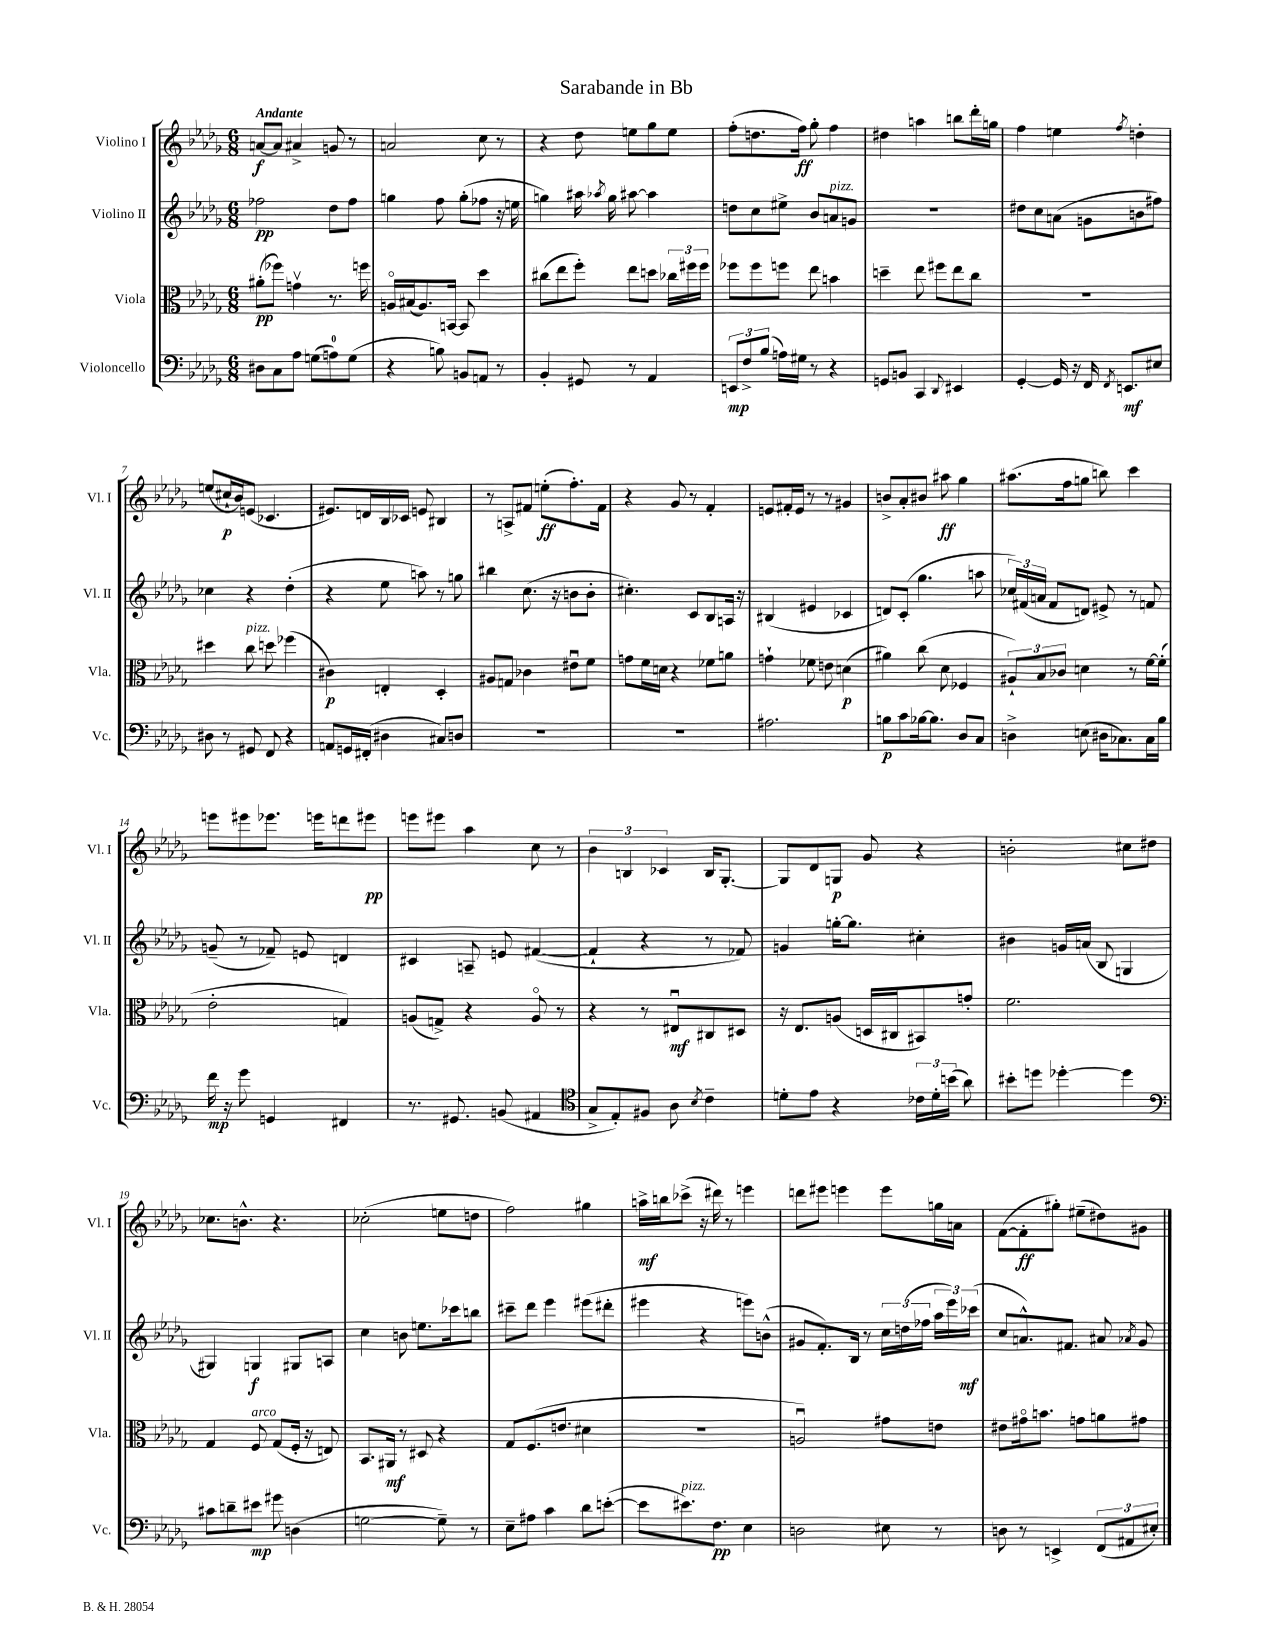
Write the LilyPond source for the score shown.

\header { title = "Sarabande in Bb" }
<<
\new StaffGroup <<
\new Staff = "s0" \with { instrumentName = "Violino I" shortInstrumentName = "Vl. I" } {
    \clef treble \key des \major \numericTimeSignature \time 6/8 \tempo "Andante"
    \autoBeamOff a'8[~\f a'8] ais'4-> g'8 r8 |
    a'2 c''8 r8 |
    r4 des''8 e''8[ ges''8 e''8] |
    f''8[-.( d''8. f''16]\ff) ges''8-. f''4 |
    dis''4 a''4 b''8[ des'''16-. g''16] |
    f''4 e''4 \acciaccatura { f''8 } d''4-. |
    e''8[( cis''16-!\p bes'16) e'8]( ces'4. |
    eis'8.[) d'16 bes16 ces'16] e'8 bis4 |
    r8 a8[-> fis'8] e''8[-.\ff( f''8.-.) fis'16] |
    r4 ges'8 r8 f'4-. |
    e'8[ fis'16-. e'16] r8 r8 gis'4 |
    b'8[-> aes'8-. bis'8] ais''8\ff ges''4 |
    ais''8.[( f''16 g''8] b''8) c'''4 |
    e'''8[ eis'''8 ees'''8.] e'''16[ d'''8 eis'''8]\pp |
    e'''8[ eis'''8] aes''4 c''8 r8 |
    \tuplet 3/2 { bes'4 b4 ces'4 } b16[ ges8.]~-. |
    ges8[ des'8 g8]\p ges'8 r4 |
    b'2-. cis''8[ dis''8] |
    ces''8.[ b'8.]-^ r4. |
    ces''2-.( e''8[ d''8] |
    f''2) gis''4 |
    a''16[->\mf b''16 ces'''8]->( r16 dis'''16) r8 e'''4 |
    d'''8[ eis'''8] e'''4 e'''8[ g''16 a'16] |
    f'8[~( f'8-.\ff gis''8]-.) eis''8[--( dis''8) gis'8] \bar "|." |
}
\new Staff = "s1" \with { instrumentName = "Violino II" shortInstrumentName = "Vl. II" } {
    \clef treble \key des \major \numericTimeSignature \time 6/8
    \autoBeamOff fes''2\pp des''8[ fes''8] |
    g''4 f''8 g''8[-.( fes''8] r16 e''16 |
    g''4) ais''16 \acciaccatura { aes''8 } g''16 ais''8~ ais''4 |
    d''8[ c''8 eis''8]-> bes'8[ a'8^\markup { \italic "pizz." } g'8] |
    R2. |
    dis''8[ c''8 a'8]( g'8[ b'8 fis''8]) |
    ces''4 r4 des''4-.( |
    r4 ees''8 a''8) r8 g''8 |
    bis''4 c''8.( r16 b'8[ b'8]-. |
    cis''4.-.) c'8[ bes8 a16] r16 |
    bis4( eis'4 ces'4 |
    d'8[) c'8]-.( ges''4. a''8 |
    \tuplet 3/2 { ces''16[) fis'16( a'16] } fis'8[ d'8]) eis'8-> r8 f'8 |
    g'8--( r8 fes'8--) e'8 d'4 |
    cis'4 a8-- e'8 fis'4~( |
    fis'4-! r4 r8 fes'8) |
    g'4 g''16[~-. g''8.] cis''4-. |
    bis'4 g'16[ a'16]( bes8 g4 |
    gis4) g4\f gis8[ a8] |
    c''4 b'8 e''8.[ ces'''16 b''8] |
    cis'''8[-- des'''8] ees'''4 eis'''8[( dis'''8]-. |
    eis'''4 r4 e'''8[) b'8]-^( |
    gis'8[ f'8.-.) bes16] r8 \tuplet 3/2 { c''16[ d''16( fes''16] } \tuplet 3/2 { aes''16[ ees'''16) ces'''16]\mf( } |
    c''8[ a'8.-^) fis'8.] ais'8 \acciaccatura { aes'8 } ges'8 \bar "|." |
}
\new Staff = "s2" \with { instrumentName = "Viola" shortInstrumentName = "Vla." } {
    \clef alto \key des \major \numericTimeSignature \time 6/8
    \autoBeamOff ais'8[-.\pp( fes''8]) g'4\upbow r8. f''16 |
    a16[\flageolet bis16( a8.) b,16]~ b,8 des''4 |
    cis''8[( ees''8 f''8]-.) ees''8[ d''8] \tuplet 3/2 { ces''16[ fis''16 fis''16] } |
    fes''8[ fes''8 f''8] ees''8 b'4 |
    d''4-- ees''8 fis''8[ ees''8 c''8] |
    R2. |
    dis''4 c''8^\markup { \italic "pizz." } d''8 fes''4( |
    cis'4\p) e4-. des4-. |
    ais8[ g8] ces'4 eis'8[\downbow f'8] |
    g'8[ f'16 d'16] r4 fes'8[ a'8] |
    g'4-! fes'8 e'8 d'4\p( |
    ais'4) c''8( des'8 fes4 |
    \tuplet 3/2 { ais8[-!) bes8 ces'8] } d'4 r8 f'16[~ f'16]-.( |
    ees'2-. g4) |
    a8[( g8]->) r4 a8\flageolet r8 |
    r4 r8 eis8[\downbow\mf cis8 dis8] |
    r16 ees8.[ a8]( d16[ cis16 bis,8) g'8]-. |
    f'2. |
    ges4 f8^\markup { \italic "arco" } ges8[( f16]-. r16 e8) |
    bes,8.[ ais,16]\mf r8 dis8 r4 |
    ges8[ f8.( e'8.] dis'4 |
    R2. |
    a2\downbow) gis'8[ e'8] |
    eis'8[ gis'16\flageolet b'8.] g'8[ a'8 gis'8] \bar "|." |
}
\new Staff = "s3" \with { instrumentName = "Violoncello" shortInstrumentName = "Vc." } {
    \clef bass \key des \major \numericTimeSignature \time 6/8
    \autoBeamOff dis8[ c8 aes8] g8[( a8-0) g8]( |
    r4 b8) b,8[ a,8] r8 |
    bes,4-. gis,8 r8 aes,4 |
    \tuplet 3/2 { e,8[\mp f8-> bes8]( } a16[) gis16] r8 r4 |
    g,8[ b,8] c,4 \appoggiatura { des,8 } eis,4 |
    ges,4~-. ges,16 r16 f,16 \acciaccatura { f,8 } e,8.[\mf eis8] |
    dis8 r8 gis,8 f,8 r4 |
    a,8[ g,16 fis,16]-.( dis4 cis8[) d8] |
    R2. |
    R2. |
    ais2. |
    b8[\p c'8 bes16~ bes8.] des8[ c8] |
    d4-> e8( dis16[ ces8.) ces16 bes16] |
    f'16\mp r16 ges'8 g,4 fis,4 |
    r8. gis,8. b,8( ais,4 |
    \clef tenor ges8[-> ees8-.) fis8] aes8 \acciaccatura { bes8 } c'4-- |
    d'8[-. ees'8] r4 \tuplet 3/2 { ces'16[ d'16-. b'16]( } aes'8) |
    bis'8[-. d''8] des''4~-. des''4 |
    \clef bass cis'8[ d'8-- eis'8]\mp gis'8 d4( |
    g2~ g8--) r8 |
    ees8[-- ais8] c'4 des'8[ e'8]~-.( |
    e'8[ eis'8.^\markup { \italic "pizz." }) f8.]\pp ees4 |
    d2 eis8 r8 |
    d8 r8 e,4-> \tuplet 3/2 { f,8[( ais,8 eis8]-.) } \bar "|." |
}
>>
>>
